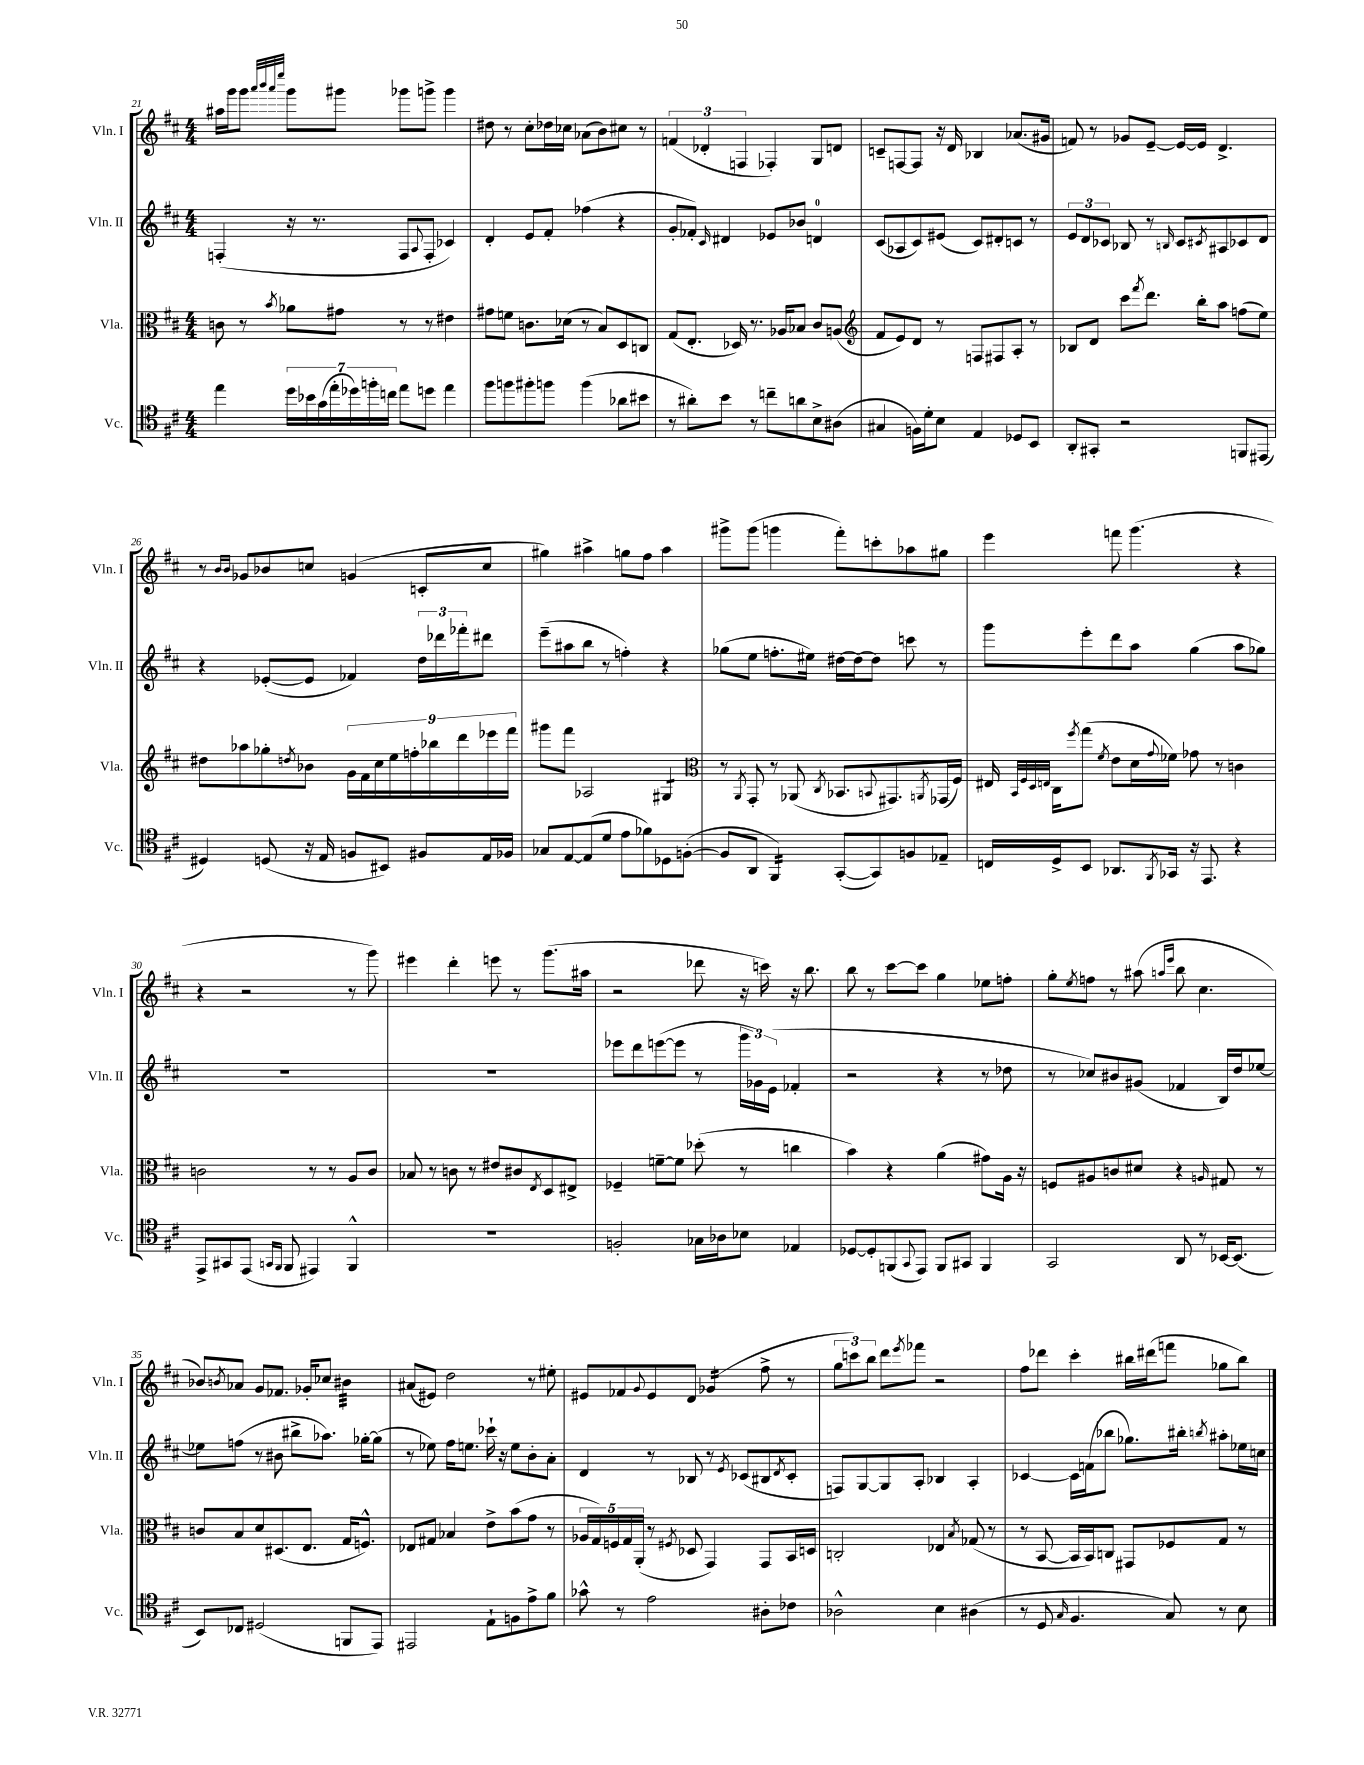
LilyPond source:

<<
\new StaffGroup <<
\new Staff = "s0" \with { instrumentName = "Vln. I" shortInstrumentName = "Vln. I" } {
    \clef treble \key d \major \numericTimeSignature \time 4/4
    ais''16 g'''16 g'''8 \grace { a'''32 b'''32 a'''32 e''''32 } g'''8 gis'''8 ges'''8 g'''8-> g'''4 |
    dis''8 r8 cis''8-. des''16 ces''16 aes'8( b'8) cis''8 r8 |
    \tuplet 3/2 { f'4( des'4-. f4 } fes4-.) g8 d'8 |
    c'8-- f8~ f8 r16 d'16 bes4 aes'8.( gis'16 |
    f'8) r8 ges'8 e'8~-- e'16~ e'16 d'4.-> |
    r8 \grace { b'16 b'16 } ges'8 bes'8 c''8 g'4( c'8-. c''8 |
    gis''4) ais''4-> g''8 fis''8 ais''4 |
    gis'''8-> gis'''8( g'''4 fis'''8-.) c'''8-. aes''8 gis''8 |
    e'''4 f'''8 g'''4.( r4 |
    r4 r2 r8 g'''8) |
    eis'''4 d'''4-. e'''8 r8 g'''8.( ais''16 |
    r2 des'''8 r16 c'''16) r16 b''8. |
    b''8 r8 cis'''8~ cis'''8 g''4 ees''8 f''8-. |
    g''8-. \acciaccatura { e''8 } f''8 r8 ais''8( \grace { a''16 e'''16 } b''8 cis''4. |
    bes'8) \acciaccatura { b'8 } aes'8 g'8 fes'8. ges'16-. ces''8 bis'4:32 |
    ais'8( eis'8) d''2 r8 eis''8-. |
    eis'8 fes'8 \appoggiatura { g'8 } eis'8 d'8 ges'4:16( fis''8-> r8 |
    \tuplet 3/2 { g''8 c'''8) b''8 } d'''8 \acciaccatura { e'''8 } fes'''8 r2 |
    fis''8 des'''8 cis'''4-. bis''16 dis'''16( f'''8 ges''8 bis''8) \bar "|." |
}
\new Staff = "s1" \with { instrumentName = "Vln. II" shortInstrumentName = "Vln. II" } {
    \clef treble \key d \major \numericTimeSignature \time 4/4
    f4-.( r16 r8. f8 \appoggiatura { a8 } f8-. ces'4) |
    d'4-. e'8 fis'8-. fes''4( r4 |
    g'8-. fes'8-.) \grace { cis'16 } dis'4 ees'8 bes'8 d'4-0 |
    cis'8( aes8 cis'8) eis'8( cis'8) dis'8-. c'8 r8 |
    \tuplet 3/2 { e'8 d'8 ces'8 } bes8 r8 \grace { b16 } ces'8 \acciaccatura { cis'8 } ais8 ces'8 d'8 |
    r4 ees'8~-.( ees'8 fes'4) \tuplet 3/2 { d''16 des'''16 fes'''16-. } dis'''8 |
    e'''8--( ais''8 b''8 r8 f''4-.) r4 |
    ges''8( e''8 f''8.-. eis''16) dis''16~ dis''16~ dis''8 c'''8 r8 |
    g'''8 e'''8-. d'''8 a''8 g''4( a''8 ges''8) |
    R1 |
    R1 |
    ees'''8 d'''8 e'''8~( e'''8 r8 \tuplet 3/2 { g'''16 ges'16) e'16( } fes'4-. |
    r2 r4 r8 des''8 |
    r8 ces''8) bis'8 gis'8( fes'4 b16) d''16 ees''8~ |
    ees''8 f''8( r8 bis'8 bis''8-> aes''8.) ges''16~-. ges''8( |
    r8 ees''8) fis''16 e''8. ces'''16-! r16 e''8 b'8-. a'8-. |
    d'4 r8 bes8 r8 \acciaccatura { e'8 } ces'8( bis8 \acciaccatura { d'8 } ces'8-. |
    f8) g8~ g8 a8-. bes4 a4-. |
    ces'4~ ces'16 f'16( bes''8 ges''8.) bis''16-. \acciaccatura { b''8 } ais''8-. ees''16 c''16 \bar "|." |
}
\new Staff = "s2" \with { instrumentName = "Vla." shortInstrumentName = "Vla." } {
    \clef alto \key d \major \numericTimeSignature \time 4/4
    c'8 r8 \acciaccatura { b'8 } aes'8 gis'8 r8 r8 eis'4 |
    gis'8 f'8 c'8. des'16( r8 b8) d8 c8 |
    g8( e8.-. des16) r8. aes16 bes8 cis'8 a8( |
    \clef treble fis'8 e'8) d'8 r8 f8 fis8 a8-. r8 |
    bes8 d'8 cis'''8 \acciaccatura { fis'''8 } d'''8. b''16-. a''8 f''8( e''8) |
    dis''8 aes''8 ges''8-. \acciaccatura { d''8 } bes'8 \tuplet 9/8 { g'16 fis'16 cis''16 e''16 f''16-. bes''16 d'''16 ees'''16 fis'''16 } |
    gis'''8 fis'''8 aes2 gis4:8 |
    \clef alto r8 \acciaccatura { a,8 } g,8-. r8 aes,8( \acciaccatura { cis8 } bes,8. \appoggiatura { b,8 } gis,8.) \acciaccatura { a,8 } ges,16( fis16) |
    eis16 \grace { b,32 fis32 d32 e32 } cis16 \acciaccatura { fis''8 } g''8( \acciaccatura { fis'8 } e'8 d'16 \appoggiatura { g'8 } fes'16) ges'8 r8 c'4 |
    c'2 r8 r8 a8 c'8 |
    bes8 r8 c'8 r8 eis'8 cis'8 \acciaccatura { e8 } d8 eis8-> |
    fes4-- f'8~-- f'8 des''8-.( r8 c''4 |
    b'4) r4 a'4( gis'8) a16 r16 |
    f8 ais8 c'8 dis'8 r4 \grace { a16 } gis8 r8 |
    c'8 b8 d'8 dis8.( e8. g16 f8.-^) |
    ees8 gis8 bes4 e'8-> b'8( g'8 r8 |
    \tuplet 5/4 { aes16 g16) f16 g16 a,16-.( } r8 \acciaccatura { fis8 } des8 g,4) g,8 b,16 d16 |
    c2-. ees4 \acciaccatura { b8 } ges8( r8 |
    r8 b,8~ b,16 b,16) c8 gis,8 fes8 g8 r8 \bar "|." |
}
\new Staff = "s3" \with { instrumentName = "Vc." shortInstrumentName = "Vc." } {
    \clef tenor \key d \major \numericTimeSignature \time 4/4
    e''4 \tuplet 7/4 { d''16 bes'16 g'16( e''16-. des''16) f''16-. c''16 } e''8 d''8 e''4 |
    fis''8 f''8 fis''8-. f''8 f''4( aes'8 bis'8 |
    r8 ais'8-.) b'8 r8 c''8-- a'8 b8-> ais8( |
    gis4 f16) d'16-. b8 e4 des8 b,8 |
    a,8-. gis,8-. r2 f,8 eis,8( |
    dis4) d8( r16 e16 f8 bis,8) fis8 e16 fes16 |
    ges8 e8~ e8( d'8 e'8 fes'8) des8 f8~-.( |
    f8 a,8 fis,4:16) g,8~-.( g,8) f8 ees8-- |
    c16 d16-> b,8 aes,8. \acciaccatura { fis,8 } ges,16 r16 e,8. r4 |
    e,8-> gis,8 e,8( \grace { g,16 fis,16 } fis,8 eis,4) fis,4-^ |
    R1 |
    f2-. ges16 aes16 bes8 ees4 |
    des8~ des8-. f,8( \appoggiatura { g,8 } e,8) f,8 gis,8 f,4 |
    g,2 a,8 r8 bes,16~ bes,8.( |
    b,8) ces8 dis2( f,8 e,8) |
    eis,2 e8-! f8 e'8-> fis'8 |
    ges'8-^ r8 e'2 ais8-. ces'8 |
    aes2-^ b4 ais4( |
    r8 d8 \grace { g16 } fis4. g8) r8 b8 \bar "|." |
}
>>
>>
\layout { \context { \Score currentBarNumber = #21 } }
